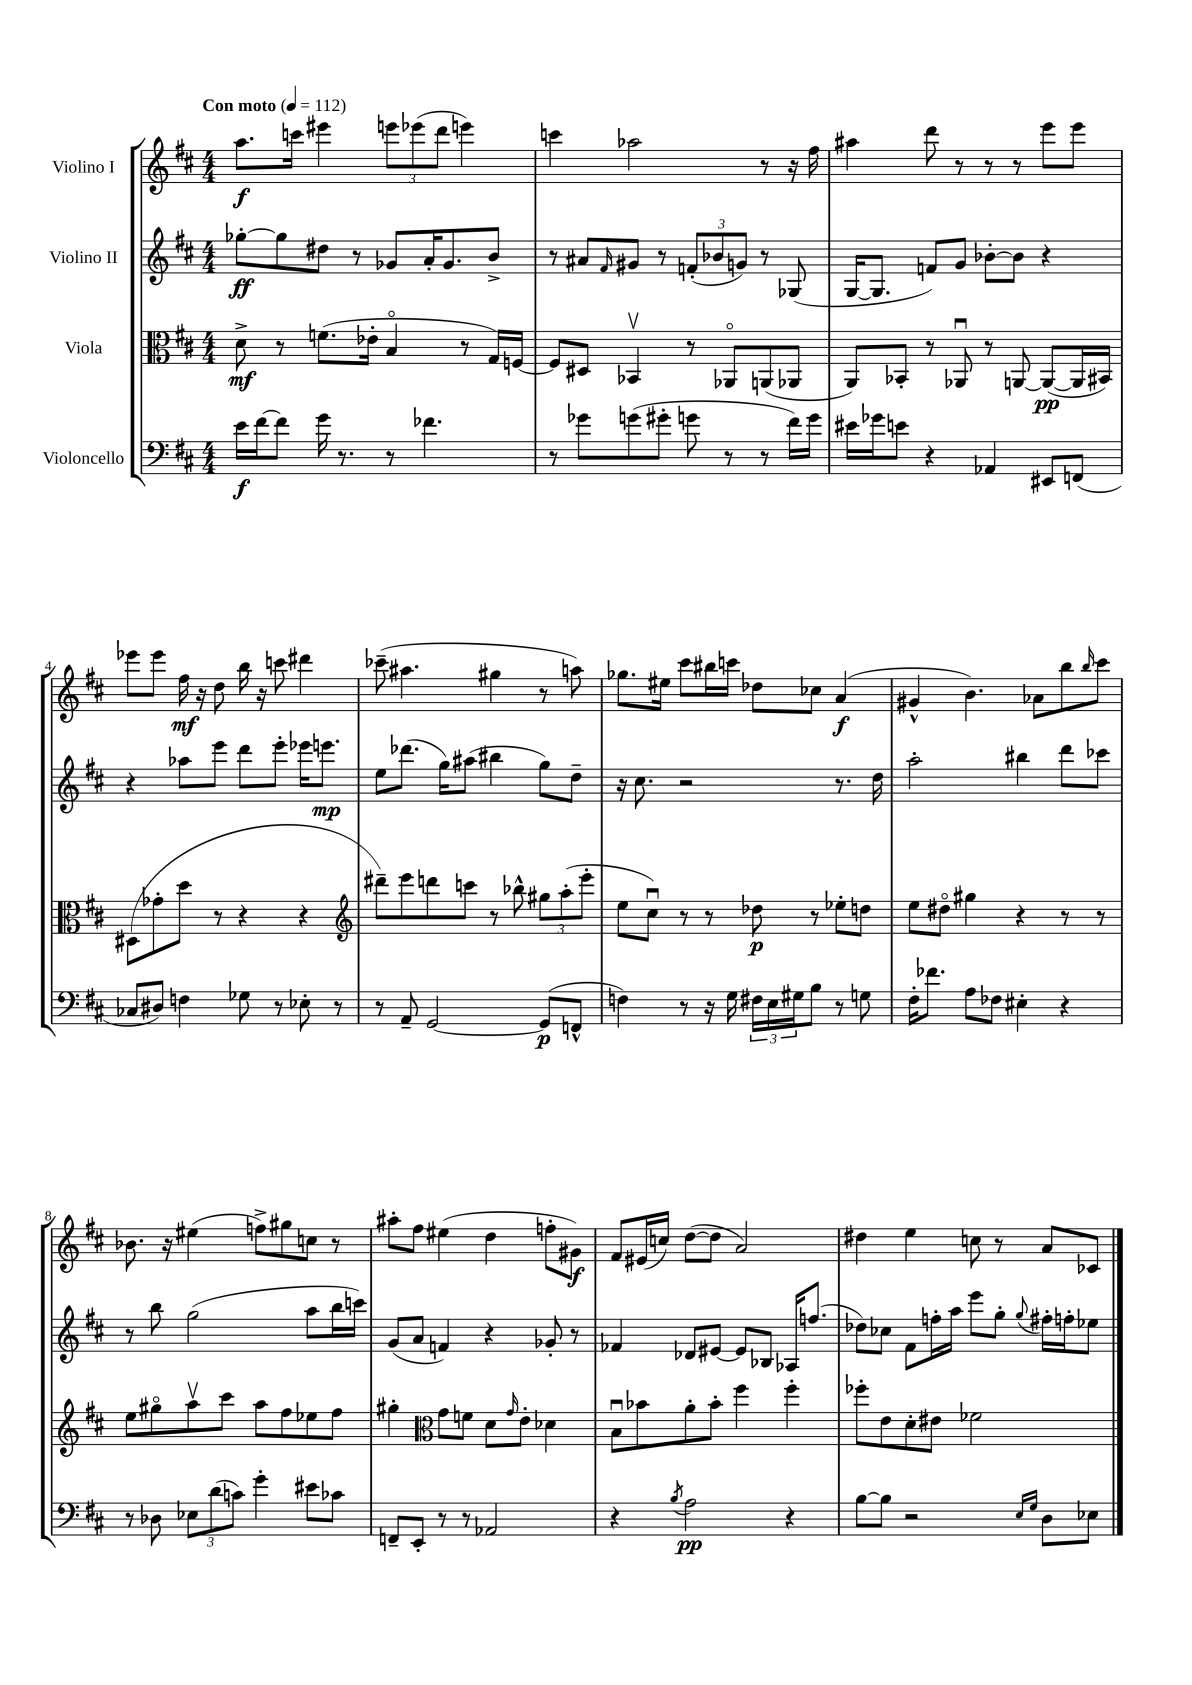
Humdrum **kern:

**kern	**dynam	**kern	**dynam	**kern	**dynam	**kern	**dynam
*part4	*part4	*part3	*part3	*part2	*part2	*part1	*part1
*staff4	*staff4	*staff3	*staff3	*staff2	*staff2	*staff1	*staff1
*I"Violoncello	*	*I"Viola	*	*I"Violino II	*	*I"Violino I	*
*clefF4	*	*clefC3	*	*clefG2	*	*clefG2	*
*k[f#c#]	*	*k[f#c#]	*	*k[f#c#]	*	*k[f#c#]	*
*M4/4	*	*M4/4	*	*M4/4	*	*M4/4	*
*MM112	*	*MM112	*	*MM112	*	*MM112	*
=1	=1	=1	=1	=1	=1	=1	=1
!	!	!	!	!	!	!LO:TX:a:B:t=Con moto	!
16e\LL	f	8d^\	mf	[8gg-X'\L	ff	8.aa\L	f
[16f#\J	.	.	.	.	.	.	.
8f#\J]	.	8r	.	8gg-\]	.	.	.
.	.	.	.	.	.	16cccn\Jk	.
16g\	.	(8.fn\L	.	8dd#X\J	.	4eee#X\	.
8.r	.	.	.	.	.	.	.
.	.	.	.	8r	.	.	.
.	.	16e-X'\Jk	.	.	.	.	.
8r	.	4B/	.	8g-X/L	.	12eeen\L	.
.	.	.	.	.	.	(12eee-X\	.
4.f-X\	.	.	.	16a'/K	.	.	.
.	.	.	.	.	.	12ddd\J	.
.	.	.	.	8.g-/	.	.	.
.	.	8r	.	.	.	4eeen\)	.
.	.	16G/LL)	.	8b^/J	.	.	.
.	.	[16Fn/JJ	.	.	.	.	.
=2	=2	=2	=2	=2	=2	=2	=2
8r	.	8F/L]	.	8r	.	4cccn\	.
8g-X\L	.	8D#X/J	.	8a#X/L	.	.	.
.	.	.	.	16qqf#/	.	.	.
(8gn\	.	4BB-Xv/	.	8g#X/J	.	2aa-X\	.
8g#X'\J	.	.	.	8r	.	.	.
8gn\	.	8r	.	(12fn'/L	.	.	.
.	.	.	.	12b-X/	.	.	.
8r	.	8AA-X/L	.	.	.	.	.
.	.	.	.	12gn/J)	.	.	.
8r	.	(8AAn/	.	8r	.	8r	.
16f#\LL)	.	8AA-X/J	.	(8G-X/	.	16r	.
16g\JJ	.	.	.	.	.	16ff#\	.
=3	=3	=3	=3	=3	=3	=3	=3
16e#X\LL	.	8AA/L)	.	[16G/KL	.	4aa#X\	.
16g-X\J	.	.	.	8.G/J]	.	.	.
8en\J	.	8BB-X'/J	.	.	.	.	.
4r	.	8r	.	8fn/L)	.	8ddd\	.
.	.	8AA-Xu/	.	8g/J	.	8r	.
4AA-X/	.	8r	.	[8b-X'\L	.	8r	.
.	.	[8AAn/	.	8b-\J]	.	8r	.
8EE#X/L	.	(8AA/L_	pp	4r	.	8eee\L	.
(8FFn/J	.	16AA/L]	.	.	.	8eee\J	.
.	.	16BB#X/JJ)	.	.	.	.	.
!!LO:LB:g=z
=4	=4	=4	=4	=4	=4	=4	=4
8C-X/L	.	(8D#X\L	.	4r	.	8eee-X\L	.
8D#X/J)	.	8g-X'\	.	.	.	8eee-\J	.
4Fn\	.	8dd\J	.	8aa-X\L	.	16ff#\	mf
.	.	.	.	.	.	16r	.
.	.	8r	.	8eee\J	.	8dd\	.
8G-X\	.	4r	.	8ddd\L	.	16bb\	.
.	.	.	.	.	.	16r	.
8r	.	.	.	8eee'\J	.	8cccn\	.
8E-X'\	.	4r	.	16eee-X\KL	.	4ddd#X\	.
.	.	.	.	8.eeen\J	mp	.	.
8r	.	.	.	.	.	.	.
=5	=5	=5	=5	=5	=5	=5	=5
*	*	*clefG2	*	*	*	*	*
8r	.	8ddd#X~\L)	.	8ee\L	.	(8ccc-X~\	.
8AA~/	.	8eee\	.	(8.ddd-X\J	.	4.aa#X\	.
[2GG/	.	8dddn\	.	.	.	.	.
.	.	.	.	16gg\KL)	.	.	.
.	.	8cccn\J	.	(8aa#X\J	.	.	.
.	.	8r	.	4bb#X\	.	4gg#X\	.
.	.	8bb-X^^\	.	.	.	.	.
(8GG/L]	p	12gg#X\L	.	8gg\L)	.	8r	.
.	.	(12aa'\	.	.	.	.	.
8FFn^^/J	.	.	.	8dd~\J	.	8aan\)	.
.	.	12eee'\J	.	.	.	.	.
=6	=6	=6	=6	=6	=6	=6	=6
4Fn\)	.	8ee\L	.	16r	.	8.gg-X\L	.
.	.	.	.	8.cc#\	.	.	.
.	.	8cc#u\J)	.	.	.	.	.
.	.	.	.	.	.	16ee#X\Jk	.
8r	.	8r	.	2r	.	8ccc#\L	.
16r	.	8r	.	.	.	16bb#X\L	.
16G\	.	.	.	.	.	16cccn\JJ	.
24F#X\LL	.	8dd-X\	p	.	.	8dd-X\L	.
24E\	.	.	.	.	.	.	.
24G#X\J	.	.	.	.	.	.	.
8B\J	.	8r	.	.	.	8cc-X\J	.
8r	.	8ee-X'\L	.	8.r	.	(4a/	f
8Gn\	.	8ddn\J	.	.	.	.	.
.	.	.	.	16dd\	.	.	.
=7	=7	=7	=7	=7	=7	=7	=7
16F#'\KL	.	8ee\L	.	2aa'\	.	4g#X^^/	.
8.f-X\J	.	.	.	.	.	.	.
.	.	8dd#X\J	.	.	.	.	.
8A\L	.	4gg#X\	.	.	.	4.b\)	.
8F-X\J	.	.	.	.	.	.	.
4E#X'\	.	4r	.	4bb#X\	.	.	.
.	.	.	.	.	.	8a-X\L	.
4r	.	8r	.	8ddd\L	.	8bb\	.
.	.	.	.	.	.	16qqbb/	.
.	.	8r	.	8ccc-X\J	.	8ccc#\J	.
!!LO:LB:g=z
=8	=8	=8	=8	=8	=8	=8	=8
8r	.	8ee\L	.	8r	.	8.b-X\	.
8D-X\	.	8gg#X\	.	8bb\	.	.	.
.	.	.	.	.	.	16r	.
12E-X\L	.	8aav\	.	(2gg\	.	(4ee#X\	.
(12d\	.	.	.	.	.	.	.
.	.	8ccc#\J	.	.	.	.	.
12cn\J)	.	.	.	.	.	.	.
4g'\	.	8aa\L	.	.	.	8ffn^\L)	.
.	.	8ff#\	.	.	.	8gg#X\	.
8e#X\L	.	8ee-X\	.	8aa\L	.	8ccn\J	.
8c-X\J	.	8ff#\J	.	16bb\L	.	8r	.
.	.	.	.	16cccn\JJ)	.	.	.
=9	=9	=9	=9	=9	=9	=9	=9
8FFn~/L	.	4gg#X'\	.	(8g/L	.	8aa#X'\L	.
8EE'/J	.	.	.	8a/J	.	8ff#\J	.
*	*	*clefC3	*	*	*	*	*
8r	.	8g\L	.	4fn/)	.	(4ee#X\	.
8r	.	8fn\J	.	.	.	.	.
2AA-X/	.	8d\L	.	4r	.	4dd\	.
.	.	16qqg/	.	.	.	.	.
.	.	8e'\J	.	.	.	.	.
.	.	4d-X\	.	8g-X'/	.	8ffn'\L	.
.	.	.	.	8r	.	8g#X\J)	f
=10	=10	=10	=10	=10	=10	=10	=10
4r	.	8Bu\L	.	4f-X/	.	8f#/L	.
.	.	8b-X\	.	.	.	(16e#X/L	.
.	.	.	.	.	.	16ccn/JJ)	.
8qB/	.	.	.	.	.	.	.
2A\	pp	8a'\	.	8d-X/L	.	([8dd\L	.
.	.	8b-'\J	.	[8e#X/J	.	8dd\J]	.
.	.	4ff#\	.	8e#/L]	.	2a/)	.
.	.	.	.	8B-X/J	.	.	.
4r	.	4ff#'\	.	16A-X/KL	.	.	.
.	.	.	.	(8.ffn/J	.	.	.
=11	=11	=11	=11	=11	=11	=11	=11
[8B\L	.	8ff-X'\L	.	8dd-X\L)	.	4dd#X\	.
8B\J]	.	8e\	.	8cc-X\J	.	.	.
2r	.	8d'\	.	8f#\L	.	4ee\	.
.	.	8e#X\J	.	16ffn'\L	.	.	.
.	.	.	.	16aa\JJ	.	.	.
.	.	2f-X\	.	8eee\L	.	8ccn\	.
.	.	.	.	8gg'\J	.	8r	.
16qqE/LL	.	.	.	.	.	.	.
16qqG/JJ	.	.	.	8qqgg/	.	.	.
8D\L	.	.	.	16ff#X'\LL	.	8a/L	.
.	.	.	.	16ffn'\J	.	.	.
8E-X\J	.	.	.	8ee-X\J	.	8c-X/J	.
==	==	==	==	==	==	==	==
*-	*-	*-	*-	*-	*-	*-	*-
